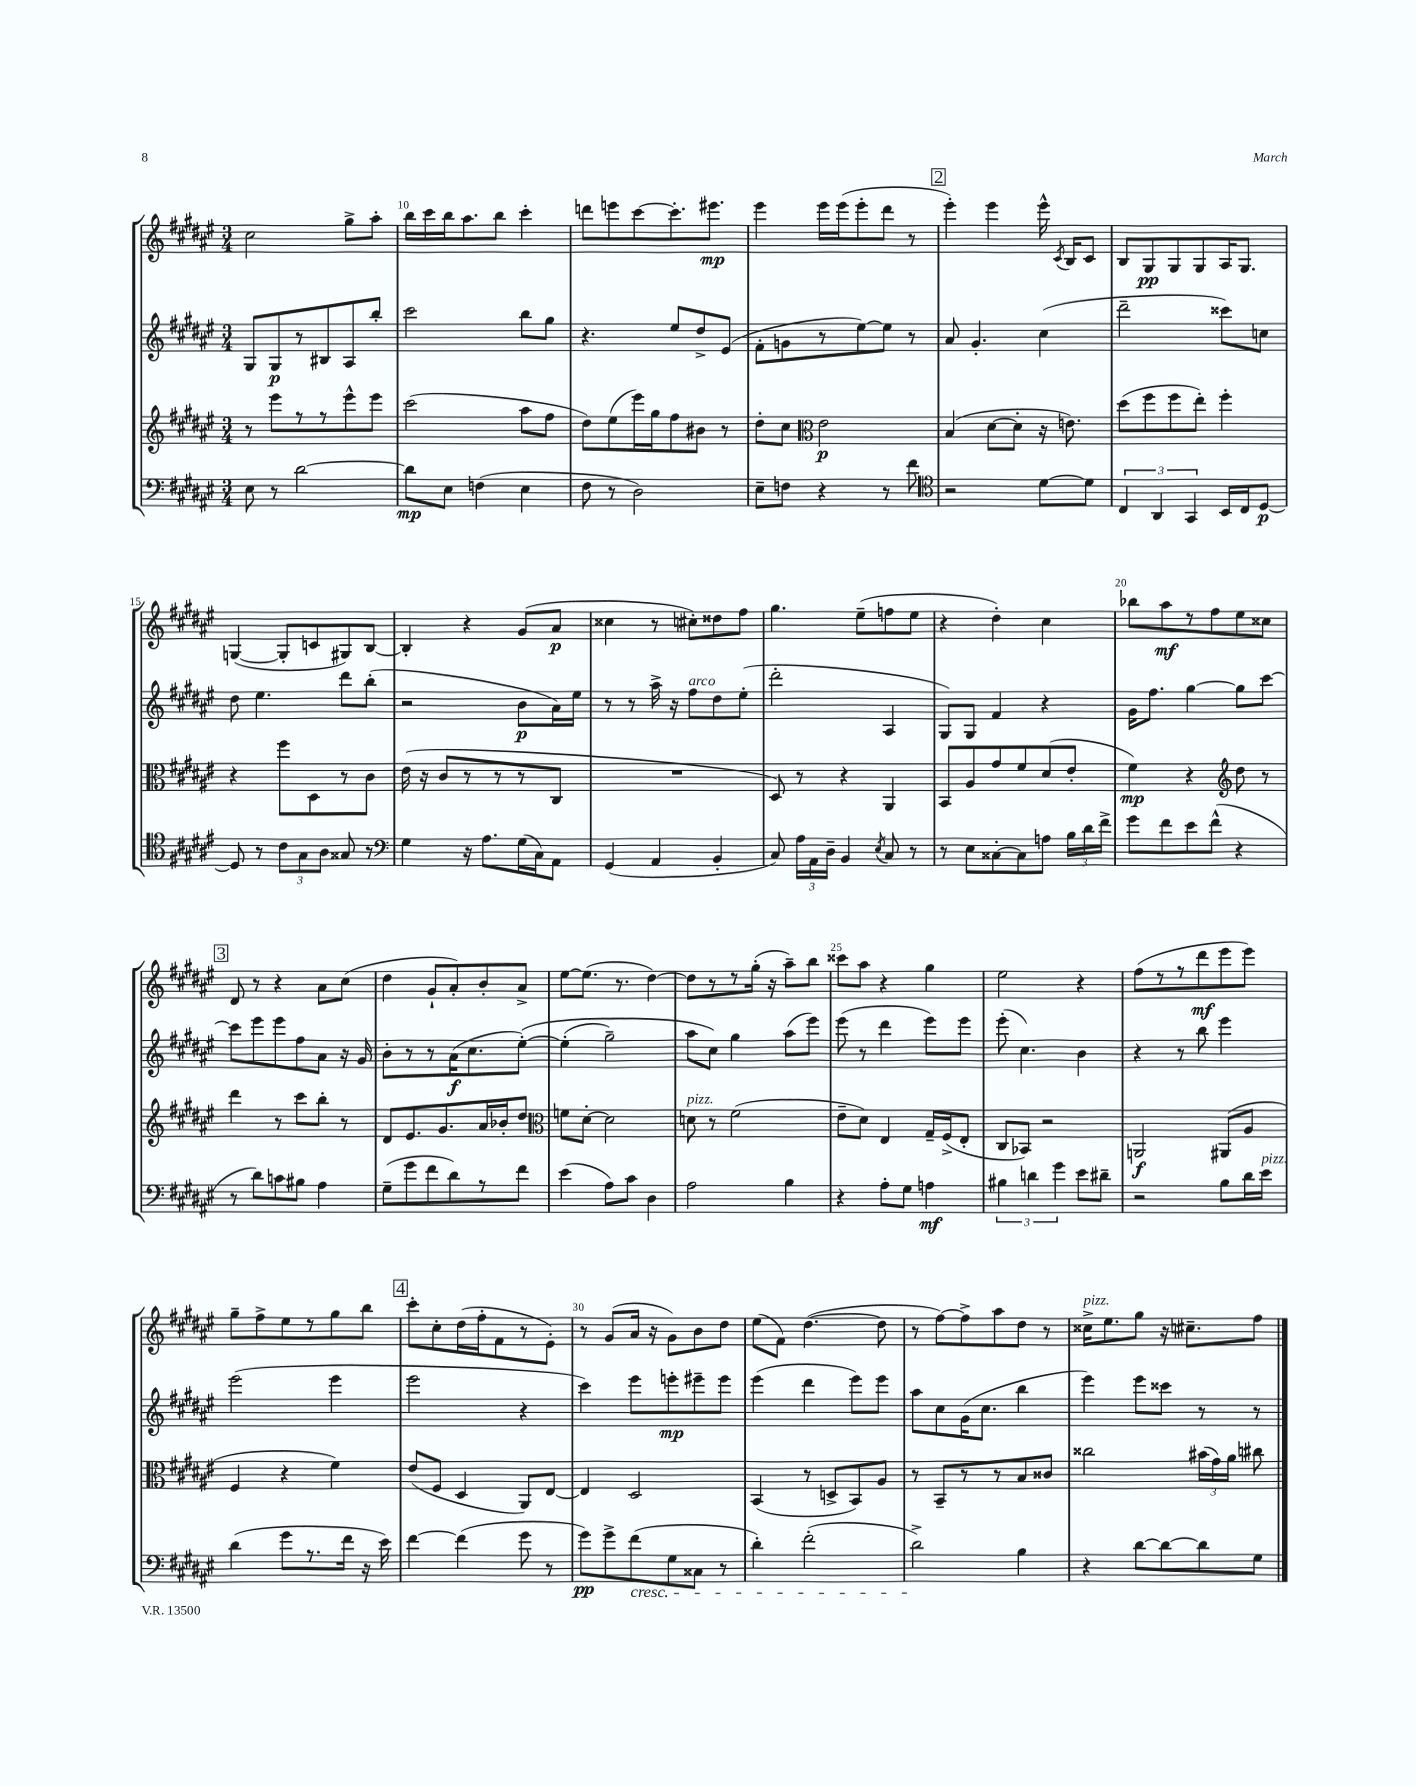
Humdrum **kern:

**kern	**kern	**kern	**kern
*staff4	*staff3	*staff2	*staff1
*clefF4	*clefG2	*clefG2	*clefG2
*k[f#c#g#d#a#e#]	*k[f#c#g#d#a#e#]	*k[f#c#g#d#a#e#]	*k[f#c#g#d#a#e#]
*M3/4	*M3/4	*M3/4	*M3/4
8E#	8r	8G#	2cc#
8r	8eee#	8G#	.
[2d#	8r	8r	.
.	8r	8B#	.
.	8eee#^^	8A#	8gg#^
.	8eee#	8bb'	8aa#'
=	=	=	=
8d#]	(2ccc#	2ccc#	16bb
.	.	.	16ccc#
8E#	.	.	16bb
.	.	.	8.aa#
(4F	.	.	.
.	.	.	8bb
4E#	8aa#	8bb	4ccc#'
.	8ff#	8gg#	.
=	=	=	=
8F#	8dd#)	4.r	8ddd
8r	(8ee#	.	8eee
2D#)	16eee#)	.	[8ccc#
.	16gg#	.	.
.	8ff#	8ee#	8.ccc#']
.	8b#	8dd#^	.
.	.	.	8.eee#
.	8r	(8e#	.
=	=	=	=
8E#~	8dd#'	8f#'	4eee#
8F	8cc#	8g	.
*	*clefC3	*	*
4r	2e#	8r	16eee#
.	.	.	(16eee#
.	.	[8ee#)	8eee#'
8r	.	8ee#]	8ddd#
8f#	.	8r	8r
=	=	=	=
*clefC4	*	*	*
2r	(4B	8a#	4eee#')
.	.	4.g#'	.
.	[8d#	.	4eee#
.	8d#']	.	.
[8d#	16r	(4cc#	16eee#^^
.	.	.	8qc#
.	8.e)	.	16B
8d#]	.	.	8c#
=	=	=	=
6C#	(8dd#	2ddd#~	8B
.	8ff#	.	8G#
6AA#	.	.	.
.	8ff#	.	8G#
6GG#	.	.	.
.	8ee#')	.	8G#
16BB	4ff#'	8ccc##)	16A#
16C#	.	.	8.G#
[8D#	.	8cc	.
=	=	=	=
8D#]	4r	8dd#	([4G
8r	.	4.ee#	.
12c#	8ff#	.	8G']
12G#	.	.	.
.	8D#	.	8c
12A#	.	.	.
8G##	8r	8ddd#	8G#)
8r	8c#	(8bb'	[8B
=	=	=	=
*clefF4	*	*	*
4G#	(16e#	2r	4B']
.	16r	.	.
.	8c#	.	.
16r	8r	.	4r
8.A#	.	.	.
.	8r	.	.
(16G#	8r	8b	(8g#
16C#)	.	.	.
8AA#	8C#	16a#)	8a#
.	.	16ee#	.
=	=	=	=
(4GG#	2.r	8r	4cc##
.	.	8r	.
4AA#	.	16aa#^	8r
.	.	16r	.
.	.	8ff#	8cc#')
4BB'	.	8dd#	8dd##
.	.	(8ee#'	8ff#
=	=	=	=
8C#)	8D#)	2ddd#'	4.gg#
24A#	8r	.	.
24AA#	.	.	.
24D#~	.	.	.
4BB	4r	.	.
.	.	.	(8ee#~
8qE#	.	.	.
8C#	4AA#	4A#	8ff
8r	.	.	8ee#
=	=	=	=
8r	8BB	8G#)	4r
8E#	8A#	8G#	.
[8C##'	8g#	4f#	4dd#')
8C##]	8f#	.	.
8A	(8d#	4r	4cc#
24B	8e#'	.	.
24d#	.	.	.
24f#^	.	.	.
=	=	=	=
8g#	4f#)	16g#	8bb-
.	.	8.ff#	.
8f#	.	.	8aa#
8e#	4r	[4gg#	8r
(8f#^^	.	.	8ff#
*	*clefG2	*	*
4r	8dd#	8gg#]	8ee#
.	8r	[8ccc#	8cc##
=	=	=	=
8r	4ddd#	8ccc#]	8d#
8d#)	.	8eee#	8r
8c	8r	8eee#	4r
8B#	8ccc#	8ff#	.
4A#	8bb'	8a#	8a#
.	8r	16r	(8cc#
.	.	16g#	.
=	=	=	=
(8G#~	8d#	8b'	4dd#
8g#	8.e#	8r	.
8f#	.	8r	8g#`
.	8.g#	.	.
8d#)	.	(16a#	8a#')
.	.	8.cc#	.
8r	16a#	.	8b'
.	16b-'	.	.
8f#	8dd#	&([8ee#')	8a#^
=	=	=	=
*	*clefC3	*	*
(4e#	8f	(4ee#']	[8ee#
.	[8d#'	.	(8.ee#]
8A#)	2d#]	2gg#~)	.
.	.	.	8.r
8c#	.	.	.
4D#	.	.	[4dd#)
=	=	=	=
2A#	8d	8aa#	8dd#]
.	8r	8cc#&)	8r
.	(2f#	4gg#	8r
.	.	.	(16gg#'
.	.	.	16r
4B	.	(8aa#	8aa#~)
.	.	8eee#)	8bb
=	=	=	=
4r	8e#~	(8eee#	8ccc##
.	8d#)	8r	8aa#
8A#'	4E#	4ddd#	4r
8G#	.	.	.
4A	16G#~	8eee#)	4gg#
.	(16F#^	.	.
.	8E#'	8eee#	.
=	=	=	=
6B#	8C#	(8eee#'	2ee#
.	8BB-)	4.cc#)	.
6d	.	.	.
.	2r	.	.
6g#	.	.	.
8e#	.	4b	4r
8d#~	.	.	.
=	=	=	=
2r	2AA	4r	(8ff#
.	.	.	8r
.	.	8r	8r
.	.	8bb	8ddd#
8B	(8AA#	4eee#	8eee#
16d#	8A#	.	8eee#)
16e#	.	.	.
=	=	=	=
(4d#	4F#	(2eee#	8gg#~
.	.	.	8ff#^
8g#	4r	.	8ee#
8.r	.	.	8r
.	4f#)	4eee#	8gg#
16f#	.	.	.
16r	.	.	8bb
16e#)	.	.	.
=	=	=	=
[4f#	(8e#	2eee#	8ccc#'
.	8F#	.	8cc#'
(4f#]	4D#	.	(16dd#
.	.	.	16ff#'
.	.	.	8f#
8g#	8AA#)	4r	8r
8r	[8E#	.	8e#')
=	=	=	=
8g#)	4E#]	4ccc#)	8r
8g#^	.	.	(8g#
(8f#	2D#	8eee#	16a#
.	.	.	16r
8G#	.	8eee'	8g#)
8C##	.	8eee#~	8b
8r	.	8eee#	8dd#
=	=	=	=
4d#')	(4BB	(4eee#	(8ee#
.	.	.	8f#)
(2f#'	8r	4ddd#	([4.dd#
.	8D^	.	.
.	8BB)	8eee#)	.
.	8A#	8eee#	8dd#]
=	=	=	=
2d#^)	8r	8aa#	8r
.	8BB~	8cc#	[8ff#)
.	8r	(16g#	8ff#^]
.	.	8.cc#	.
.	8r	.	8aa#
4B	8B	4bb	8dd#
.	8c##	.	8r
=	=	=	=
4r	2cc##	4eee#)	16cc##^
.	.	.	8.ee#
[8d#	.	8eee#	8gg#
8d#_	.	8ccc##	16r
.	.	.	8.cc#~
8d#]	(24b#	8r	.
.	24g#)	.	.
.	24a#	.	.
8G#	8cc#	8r	8ff#
==	==	==	==
*-	*-	*-	*-
